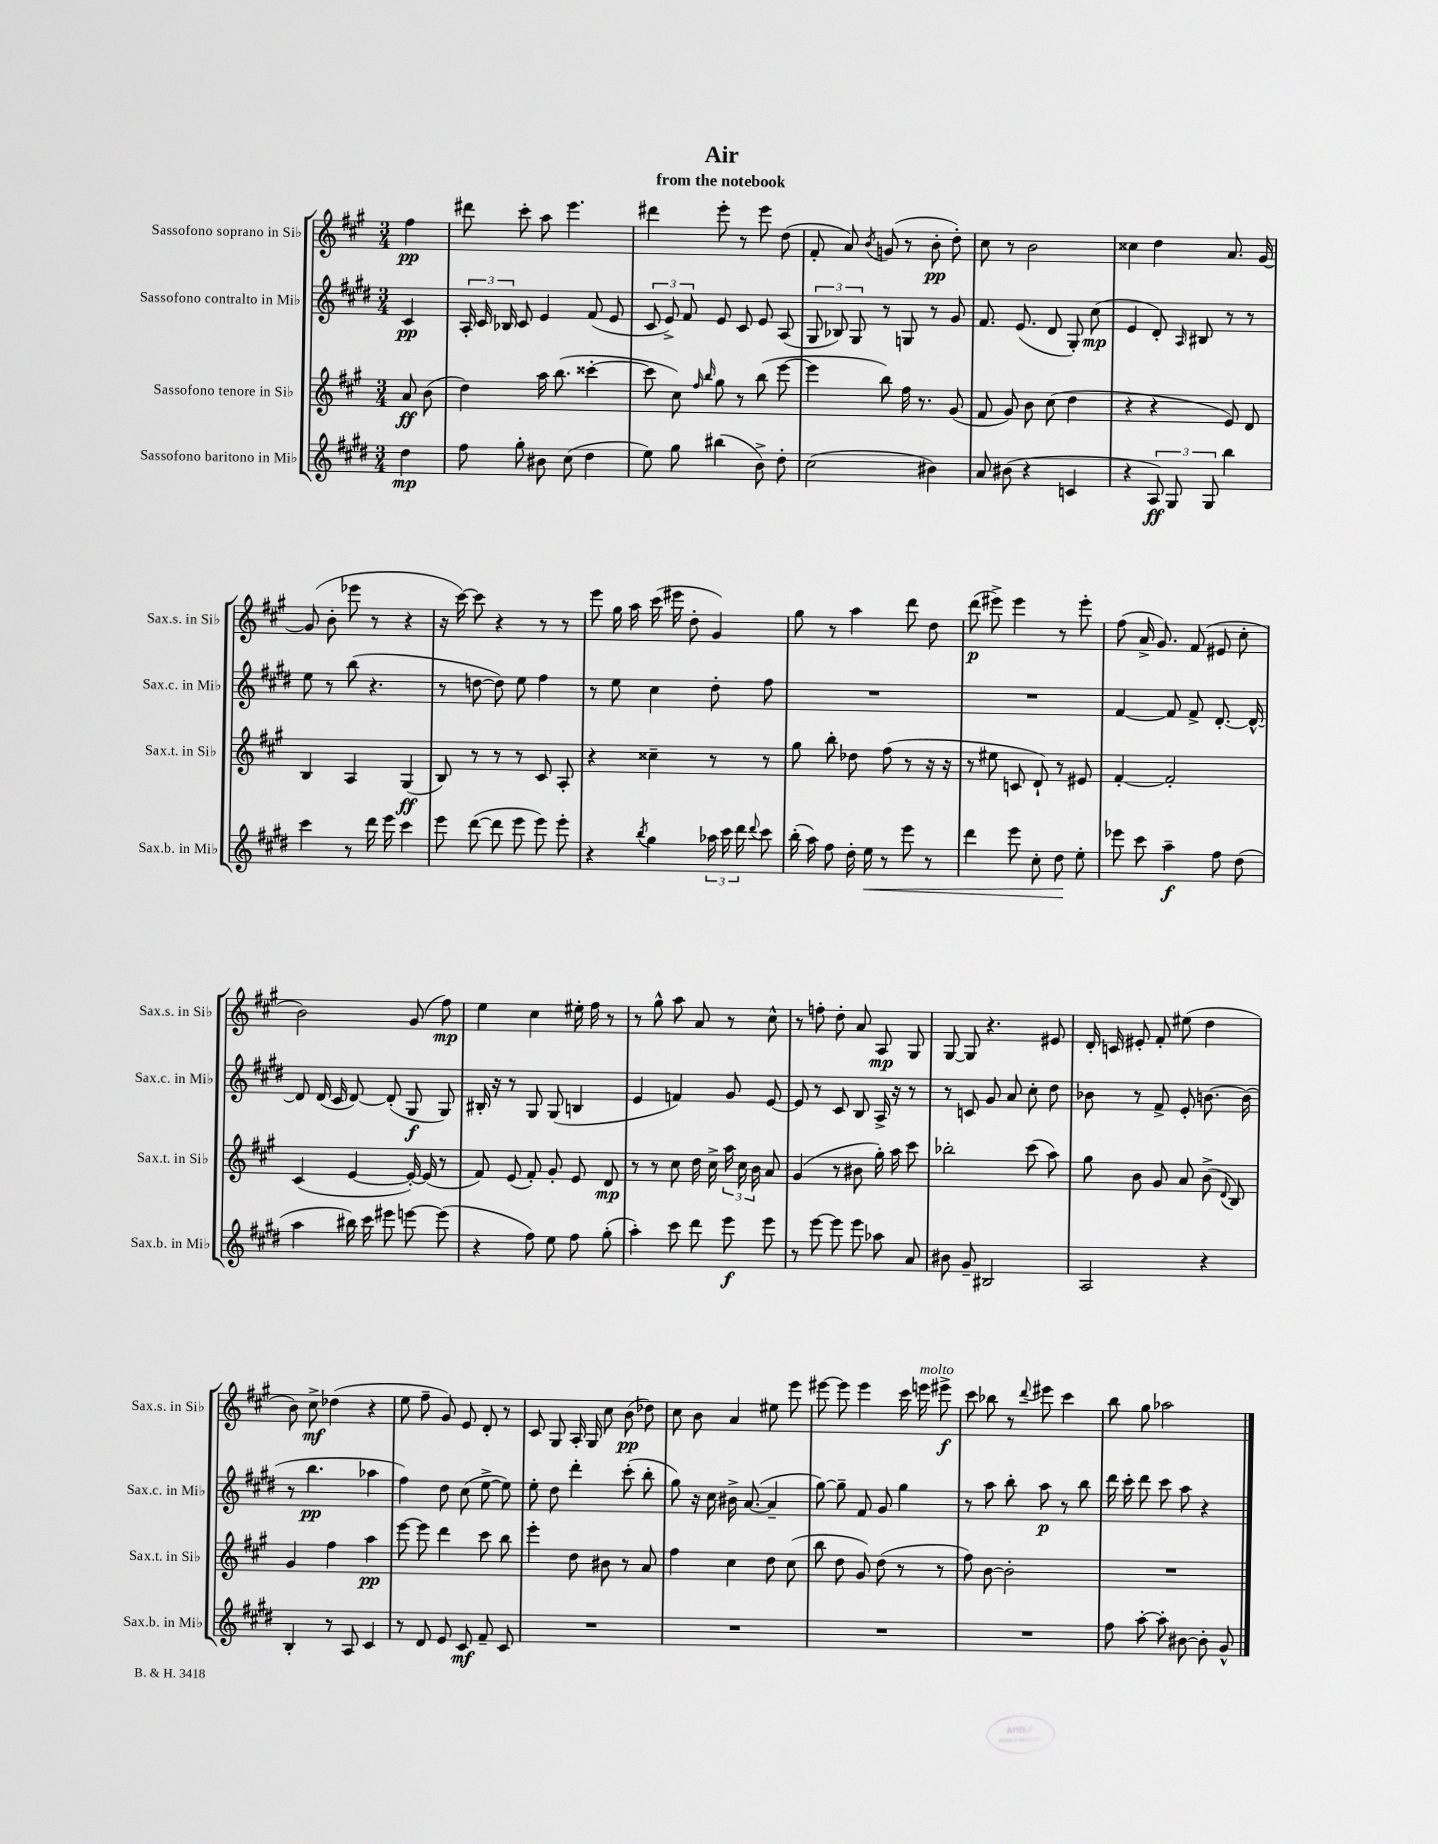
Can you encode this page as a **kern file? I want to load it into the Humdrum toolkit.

**kern	**kern	**kern	**kern
*staff4	*staff3	*staff2	*staff1
*clefG2	*clefG2	*clefG2	*clefG2
*k[f#c#g#d#]	*k[f#c#g#]	*k[f#c#g#d#]	*k[f#c#g#]
*M3/4	*M3/4	*M3/4	*M3/4
4dd#\	8a/	4c#/	4ff#\
.	(8b\	.	.
=	=	=	=
8ff#\	4dd\)	24A'/	8ddd#\
.	.	24c#/	.
.	.	24B-/	.
8gg#'\	.	8c#/	8ccc#'\
8b#\	16aa\	4e/	8aa\
.	(8.bb\	.	.
(8cc#\	.	.	4.eee\
4dd#\	[4ccc##'\	(8f#/	.
.	.	8e/	.
=	=	=	=
8ee\)	8ccc##\]	12c#/	4ddd#\
.	.	12e^/)	.
8gg#\	8cc#\)	.	.
.	.	12f#/	.
.	16qqff#/	.	.
.	16qqbb/	.	.
(4bb#\	8gg#\	8e/	8eee'\
.	8r	8c#/	8r
8b^\)	(8bb\	8e/	8eee\
8dd#'\	[8eee\	(8A/	(8dd\
=	=	=	=
(2cc#\	4eee\]	12G#/	8f#'/
.	.	12B-/)	.
.	.	.	8a/)
.	.	12G#/	.
.	.	.	8qb/
.	8bb\)	8r	(8g/
.	16ff#\	8G/	8r
.	8.r	.	.
4b#\)	.	8r	8b'\
.	(8g#/	8g#/	8dd'\)
=	=	=	=
8a/	8f#/	8.f#/	8cc#\
(8b#\	8g#/)	.	8r
.	.	(8.e/	.
4r	8b\	.	2b\
.	(8cc#\	8d#/	.
4c/	4dd\	8G#'/)	.
.	.	(8cc#\	.
=	=	=	=
4r	4r	4e/	4cc##\
12A/)	4r	8d#'/)	4dd\
12G#/	.	.	.
.	.	16qqA/	.
.	.	8B#/	.
12G#/	.	.	.
4bb\	8e/)	8r	8.a/
.	8d/	8r	.
.	.	.	[16g#/
=	=	=	=
4ccc#\	4B/	8ee\	(8g#/]
.	.	8r	8b'\
8r	4A/	(8bb\	8eee-\
16ddd#\	.	4.r	8r
16eee\	.	.	.
4ccc#\	(4G#/	.	4r
=	=	=	=
8eee\	8B/)	8r	16r
.	.	.	[16ccc#\)
([8ddd#\	8r	[8dd\	8ccc#\]
8ddd#\]	8r	8dd\])	4r
8eee\	8r	8ee\	.
8eee\)	8c#/	4ff#\	8r
8eee'\	8A'/	.	8r
=	=	=	=
4r	4r	8r	8eee\
.	.	8ee\	16gg#\
.	.	.	16aa\
8qbb/	.	.	.
4gg#\	4cc##~\	4cc#\	(16ccc#\
.	.	.	16eee#\
.	.	.	8dd'\
24aa-\	8r	8dd#'\	4g#/)
24ccc#\	.	.	.
24ddd#\	.	.	.
8qqddd#/	.	.	.
8ccc#\	8r	8ff#\	.
=	=	=	=
(16bb'\	8gg#\	2.r	8gg#\
16aa\)	.	.	.
8ff#\	8bb'\	.	8r
16dd#'\	8dd-\	.	4aa\
16ee\	.	.	.
8r	(8ff#\	.	.
8eee\	8r	.	8ddd\
8r	16r	.	8dd\
.	16r	.	.
=	=	=	=
4ddd#\	8r	2.r	(8ddd\
.	8ee#\	.	8eee#^\)
8eee\	8c/	.	4eee#\
8cc#'\	8d`/)	.	.
8dd#\	8r	.	8r
8ee'\	8e#/	.	8eee#'\
=	=	=	=
8eee-\	[4f#'/	[4f#/	(8ff#\
8ccc#\	.	.	16a^/
.	.	.	8.g#/)
4aa~\	2f#'/]	8f#/]	.
.	.	8f#^/	(8f#/
8ff#\	.	[8.d#'/	8e#/
(8dd#\	.	.	8cc#'\
.	.	16d#^^/_	.
=	=	=	=
4aa\	(4c#/	8d#/]	2b\)
.	.	(16d#/	.
.	.	16c#/	.
16bb#\)	[4e/	[8d#/)	.
16ccc#\	.	.	.
8eee#\	.	(8d#'/]	.
[8eee\	16e'/_)	8G#/	(8g#/
.	(16e/]	.	.
(8eee\]	8r	8G#/)	8ff#\)
=	=	=	=
4r	8f#/)	16B#'/	4ee\
.	.	16r	.
.	(8e/	8r	.
8ff#\)	8f#'/)	8G#/	4cc#\
8ee\	8g#'/	(8G#/	.
8ff#\	8e/	4B/	16ee#'\
.	.	.	16ff#\
(8gg#'\	8d/	.	8r
=	=	=	=
4aa'\)	8r	4e/	8r
.	8r	.	8gg#^^\
8ccc#\	8cc#\	4f/)	8aa\
8ddd#\	16dd\	.	8a/
.	16cc#^\	.	.
8eee\	24aa\	8g#/	8r
.	24cc#\	.	.
.	24b\	.	.
8eee\	8a/	[8e/	8cc#^^\
=	=	=	=
8r	(4g#/	8e/]	8r
[8eee\	.	8r	8ff'\
8eee\]	8r	8c#/	8dd'\
8eee\	8b#\	8B/	8a/
8aa-\	16gg#'\)	16A^/	8A/
.	16aa\	16r	.
8a/	8ccc#\	8r	8G#/
=	=	=	=
8b#\	2bb-'\	8r	[8G#/
8g#~/	.	8c/	8G#/]
2B#/	.	8g#/	4.r
.	.	8a/	.
.	(8ccc#\	8cc#'\	.
.	8aa\)	8dd#\	8e#/
=	=	=	=
2A/	8gg#\	8b-\	16d'/
.	.	.	16c/
.	8b\	8r	8e#'/
.	8g#/	8f#^/	8f#'/
.	8a/	8e'/	(8ee#\
4r	(8b^\	[8.b\	4dd\
.	8qqd/	.	.
.	8B/)	.	.
.	.	(16b\]	.
=	=	=	=
4B'/	4g#/	8r	8b\)
.	.	4.bb\	8cc#^\
8r	4ff#\	.	(4dd-\
8A/	.	.	.
4c#/	4aa\	4aa-\	4r
=	=	=	=
8r	[8eee\	4ff#\)	8ee\
8d#/	8eee\]	.	8ff#~\
8e/	4ddd\	8dd#\	8g#/)
8c#/	.	(8cc#\	8e/
8f#~/	8ccc#\	[8ee^\	8d'/
8c#/	8bb\	8ee\])	8r
=	=	=	=
2.r	4eee'\	8ee'\	8c#/
.	.	8dd#\	8G#/
.	8dd\	4ddd#'\	16A'/
.	.	.	16G#/
.	8b#\	.	8cc#\
.	8r	(8ccc#'\	(8b\
.	8a/	8bb'\	8dd-\)
=	=	=	=
2.r	4ff#\	8gg#\)	8cc#\
.	.	16r	8b\
.	.	16cc#\	.
.	4cc#\	16b#^\	4a/
.	.	([8.a/	.
.	8dd\	4a~/]	8ee#\
.	(8cc#\	.	8eee\
=	=	=	=
2.r	8bb\	[8gg#\)	[8eee#\
.	8dd\	8gg#~\]	8eee#\]
.	8g#/)	8f#/	4eee#\
.	(8dd\	8g#/	.
.	8r	4gg#\	16ccc#\
.	.	.	16eee\
.	8r	.	8eee#^\
=	=	=	=
2.r	8ff#\)	8r	8ccc#\
.	[8b\	8aa\	8bb-\
.	2b'\]	8bb'\	8r
.	.	.	8qqddd/
.	.	8aa\	8eee#\
.	.	8r	4ccc#\
.	.	8bb\	.
=	=	=	=
8ff#\	2.r	16ddd#\	8bb\
.	.	16ccc#'\	.
[8aa'\	.	8ddd#\	8gg#\
8aa'\]	.	8ccc#\	2aa-\
[8b#\	.	8aa\	.
8b#'\]	.	4r	.
8g#^^/	.	.	.
==	==	==	==
*-	*-	*-	*-
